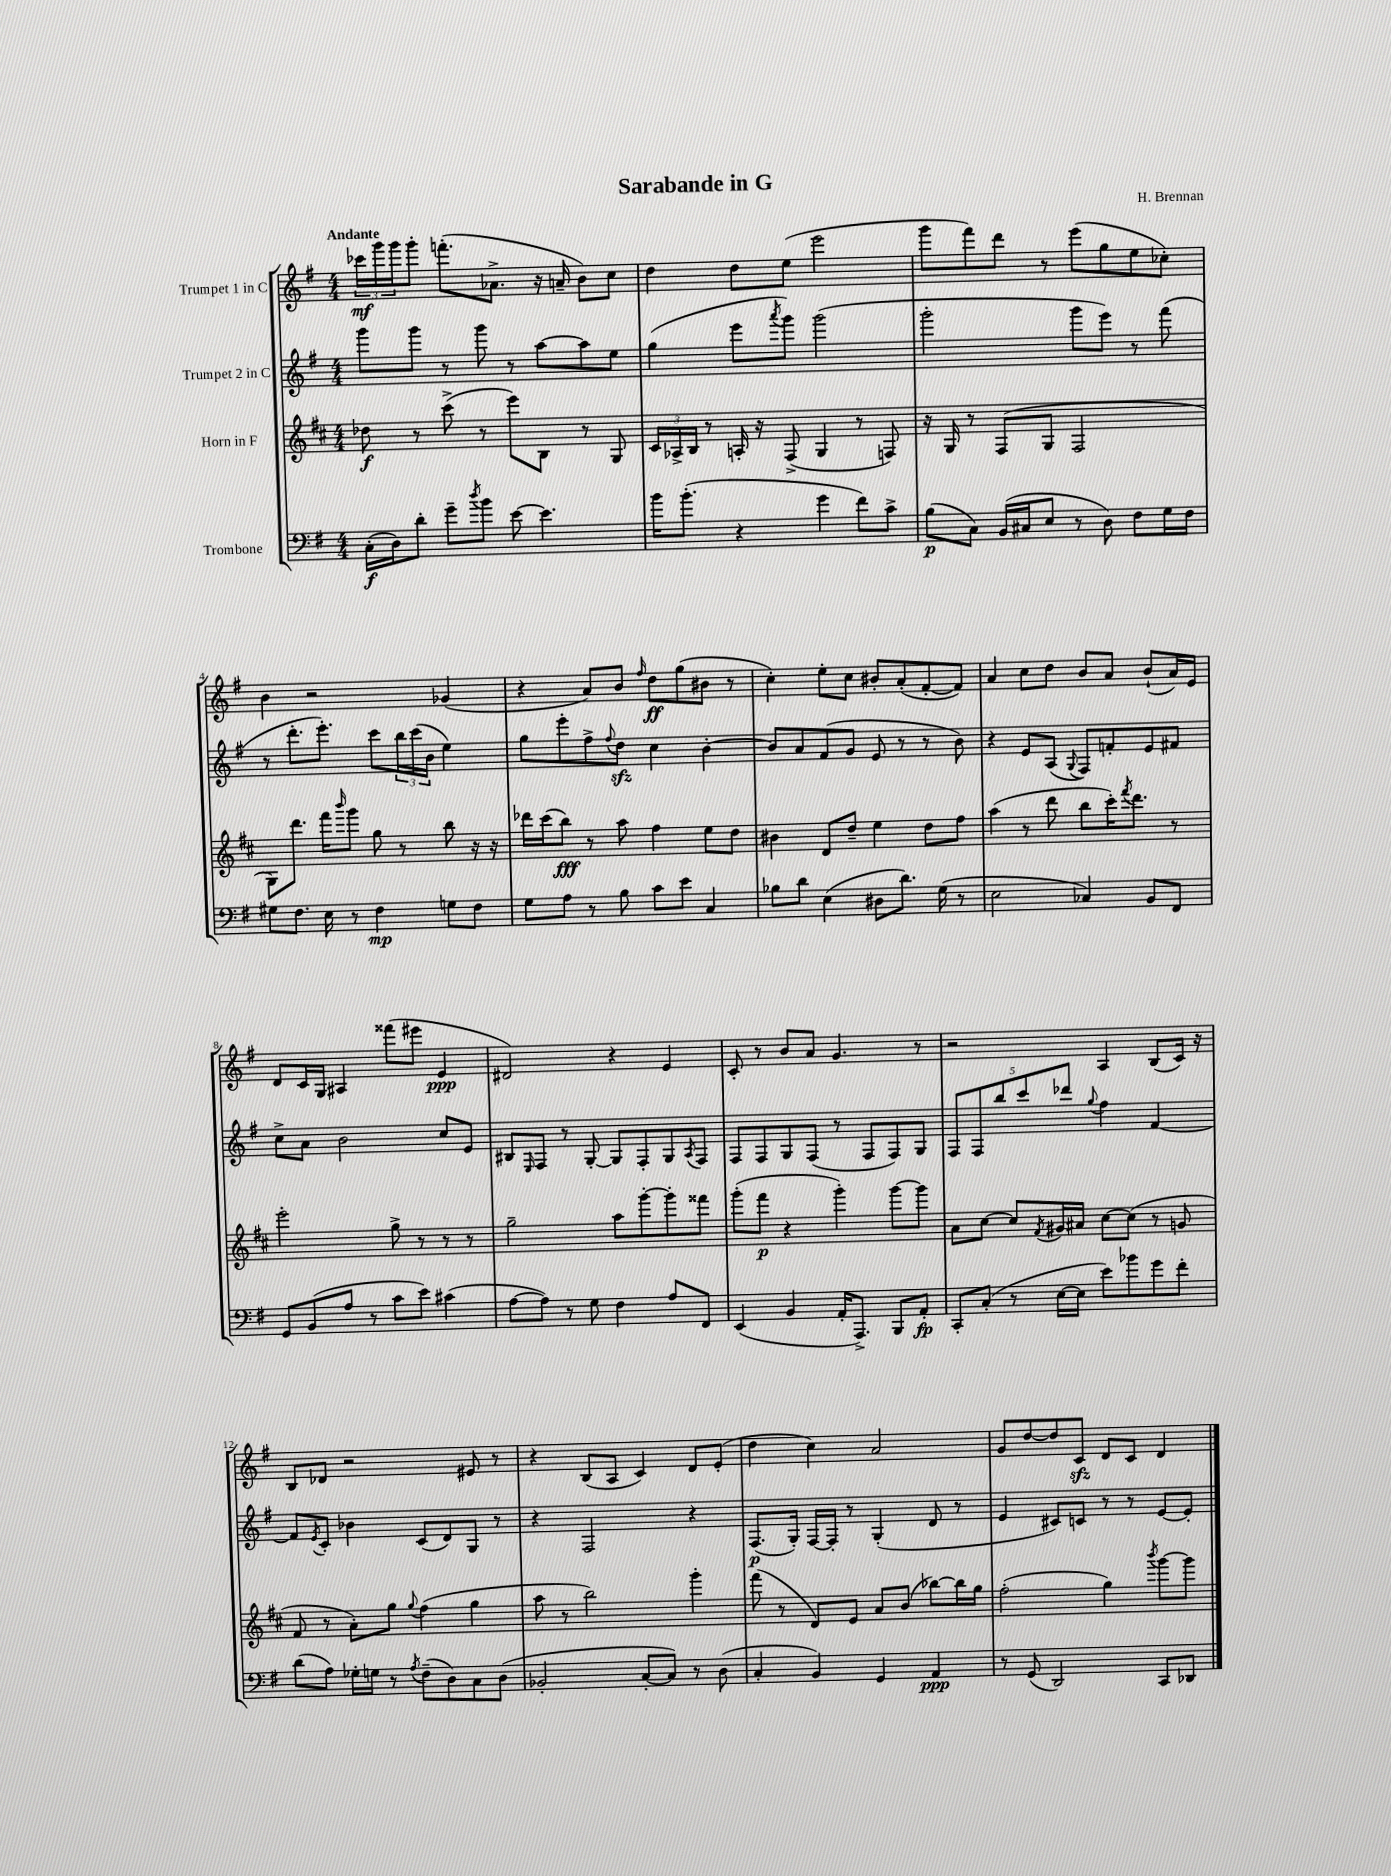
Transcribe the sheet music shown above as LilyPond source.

\header { title = "Sarabande in G" composer = "H. Brennan" }
<<
\new StaffGroup <<
\new Staff = "s0" \with { instrumentName = "Trumpet 1 in C" } {
    \clef treble \key g \major \numericTimeSignature \time 4/4 \tempo "Andante"
    \tuplet 3/2 { ces'''16\mf g'''16 g'''16 } g'''8-. f'''8.-.( aes'8.-> r16 a'16-- b'8) c''8 |
    d''4 d''8 e''8( e'''2 |
    g'''8 fis'''8) d'''8 r8 e'''8( g''8 e''8 ces''8-.) |
    b'4 r2 ges'4( |
    r4 a'8) b'8 \grace { fis''16 } d''8\ff g''8( bis'8 r8 |
    c''4-.) e''8-. c''8 bis'8-. a'8-.( fis'8~-. fis'8) |
    a'4 c''8 d''8 b'8 a'8 b'8-!( a'16) e'16 |
    d'8 c'16 g16 ais4 fisis'''8( eis'''8 e'4\ppp |
    dis'2) r4 e'4 |
    c'8-. r8 b'8 a'8 g'4. r8 |
    r2 a4 b8( c'16) r16 |
    b8 des'8 r2 eis'8 r8 |
    r4 b8( a8 c'4) d'8 e'8-.( |
    d''4 c''4) a'2 |
    g'8 d''8~ d''8 c'8\sfz d'8 c'8 d'4 \bar "|." |
}
\new Staff = "s1" \with { instrumentName = "Trumpet 2 in C" } {
    \clef treble \key g \major \numericTimeSignature \time 4/4
    g'''8 g'''8 r8 g'''8 r8 a''8~ a''8 e''8 |
    g''4( e'''8 \acciaccatura { a'''8 } g'''8) g'''2( |
    g'''2-. g'''8 e'''8) r8 fis'''8( |
    r8 d'''8.-. e'''8.-.) c'''8 \tuplet 3/2 { b''16 c'''16( b'16 } e''4) |
    g''8 e'''8-. fis''8-> \appoggiatura { fis''8 } d''8\sfz c''4 b'4~-. |
    b'8 a'8 fis'8( g'8 e'8 r8 r8 b'8) |
    r4 e'8 a8( \appoggiatura { g8 } fis8) f'8-. e'8 fis'8 |
    c''8-> a'8 b'2 c''8 e'8 |
    bis8 \grace { e16 } fis8 r8 g8~-. g8 fis8-. g8 \acciaccatura { a8 } fis8 |
    fis8 fis8 g8 fis8( r8 fis8 fis8) g8 |
    \tuplet 5/4 { fis8 fis8 b''8 c'''8 des'''8 } \appoggiatura { g''8 } fis''4 fis'4~ |
    fis'8 \acciaccatura { e'8 } c'8-. bes'4 c'8( d'8) g8 r8 |
    r4 fis2 r4 |
    fis8.\p( g16-.) fis16~ fis16-. r8 g4-.( d'8 r8 |
    e'4 cis'8) c'8 r8 r8 e'8~ e'8-. \bar "|." |
}
\new Staff = "s2" \with { instrumentName = "Horn in F" } {
    \clef treble \key d \major \numericTimeSignature \time 4/4
    des''8\f r8 cis'''8->( r8 e'''8) b8 r8 g8 |
    \tuplet 3/2 { cis'16 aes16-> b16 } r8 a16-. r16 fis8->( g4 r8 f8) |
    r16 g16 r8 fis8( g8 fis2 |
    g8) d'''8. fis'''16 \grace { b'''16 } g'''8 g''8 r8 b''8 r16 r16 |
    des'''16 cis'''16( b''8\fff) r8 a''8 fis''4 e''8 d''8 |
    bis'4 d'8 d''8-- e''4 d''8 fis''8 |
    a''4( r8 d'''8 b''8 cis'''16-.) \acciaccatura { fis'''8 } d'''8. r8 |
    e'''2-. g''8-> r8 r8 r8 |
    g''2-- a''8 g'''8~-. g'''8-. fisis'''8 |
    g'''8-.( fis'''8\p r4 g'''4-.) g'''8~ g'''8 |
    a'8 cis''8~ cis''8 \acciaccatura { fis'8 } gis'16 ais'16 cis''8~ cis''8( r8 g'8 |
    fis'8 r8 a'8-.) g''8 \appoggiatura { g''8 } fis''4( g''4 |
    a''8 r8 b''2) g'''4-. |
    fis'''8( r8 d'8) e'8 a'8 b'8( bes''8~) bes''16 g''16 |
    fis''2-.( g''4) \acciaccatura { b'''8 } g'''8~ g'''8 \bar "|." |
}
\new Staff = "s3" \with { instrumentName = "Trombone" } {
    \clef bass \key g \major \numericTimeSignature \time 4/4
    c16-.\f( d16) d'8-. g'8-- \acciaccatura { d''8 } b'8 e'8~ e'4. |
    b'16 b'8.-.( r4 g'4 fis'8) c'8-> |
    b8\p( c8) b,16( cis16 e8 r8 d8) fis8 g16 fis16 |
    gis8 fis8. e16 r8 fis4\mp g8 fis8 |
    g8 a8 r8 b8 c'8 e'8 c4 |
    bes8 d'8 e4( dis8 d'8.) g16( r8 |
    e2 ces4) b,8 fis,8 |
    g,8 b,8( a8 r8 c'8 e'8) cis'4( |
    a8~ a8) r8 g8 fis4 a8 fis,8 |
    e,4( b,4 a,16-. a,,8.->) b,,8 a,8-.\fp |
    c,8-. c8-.( r8 e16~ e16 e'8) bes'8 g'8 fis'8-. |
    d'8( a8) ges16-. g16 r8 \acciaccatura { a8 } fis8--( d8) c8 d8( |
    bes,2-. c8~-. c8) r8 d8( |
    c4-. b,4) g,4 a,4\ppp |
    r8 g,8( d,2) c,8 des,8 \bar "|." |
}
>>
>>
